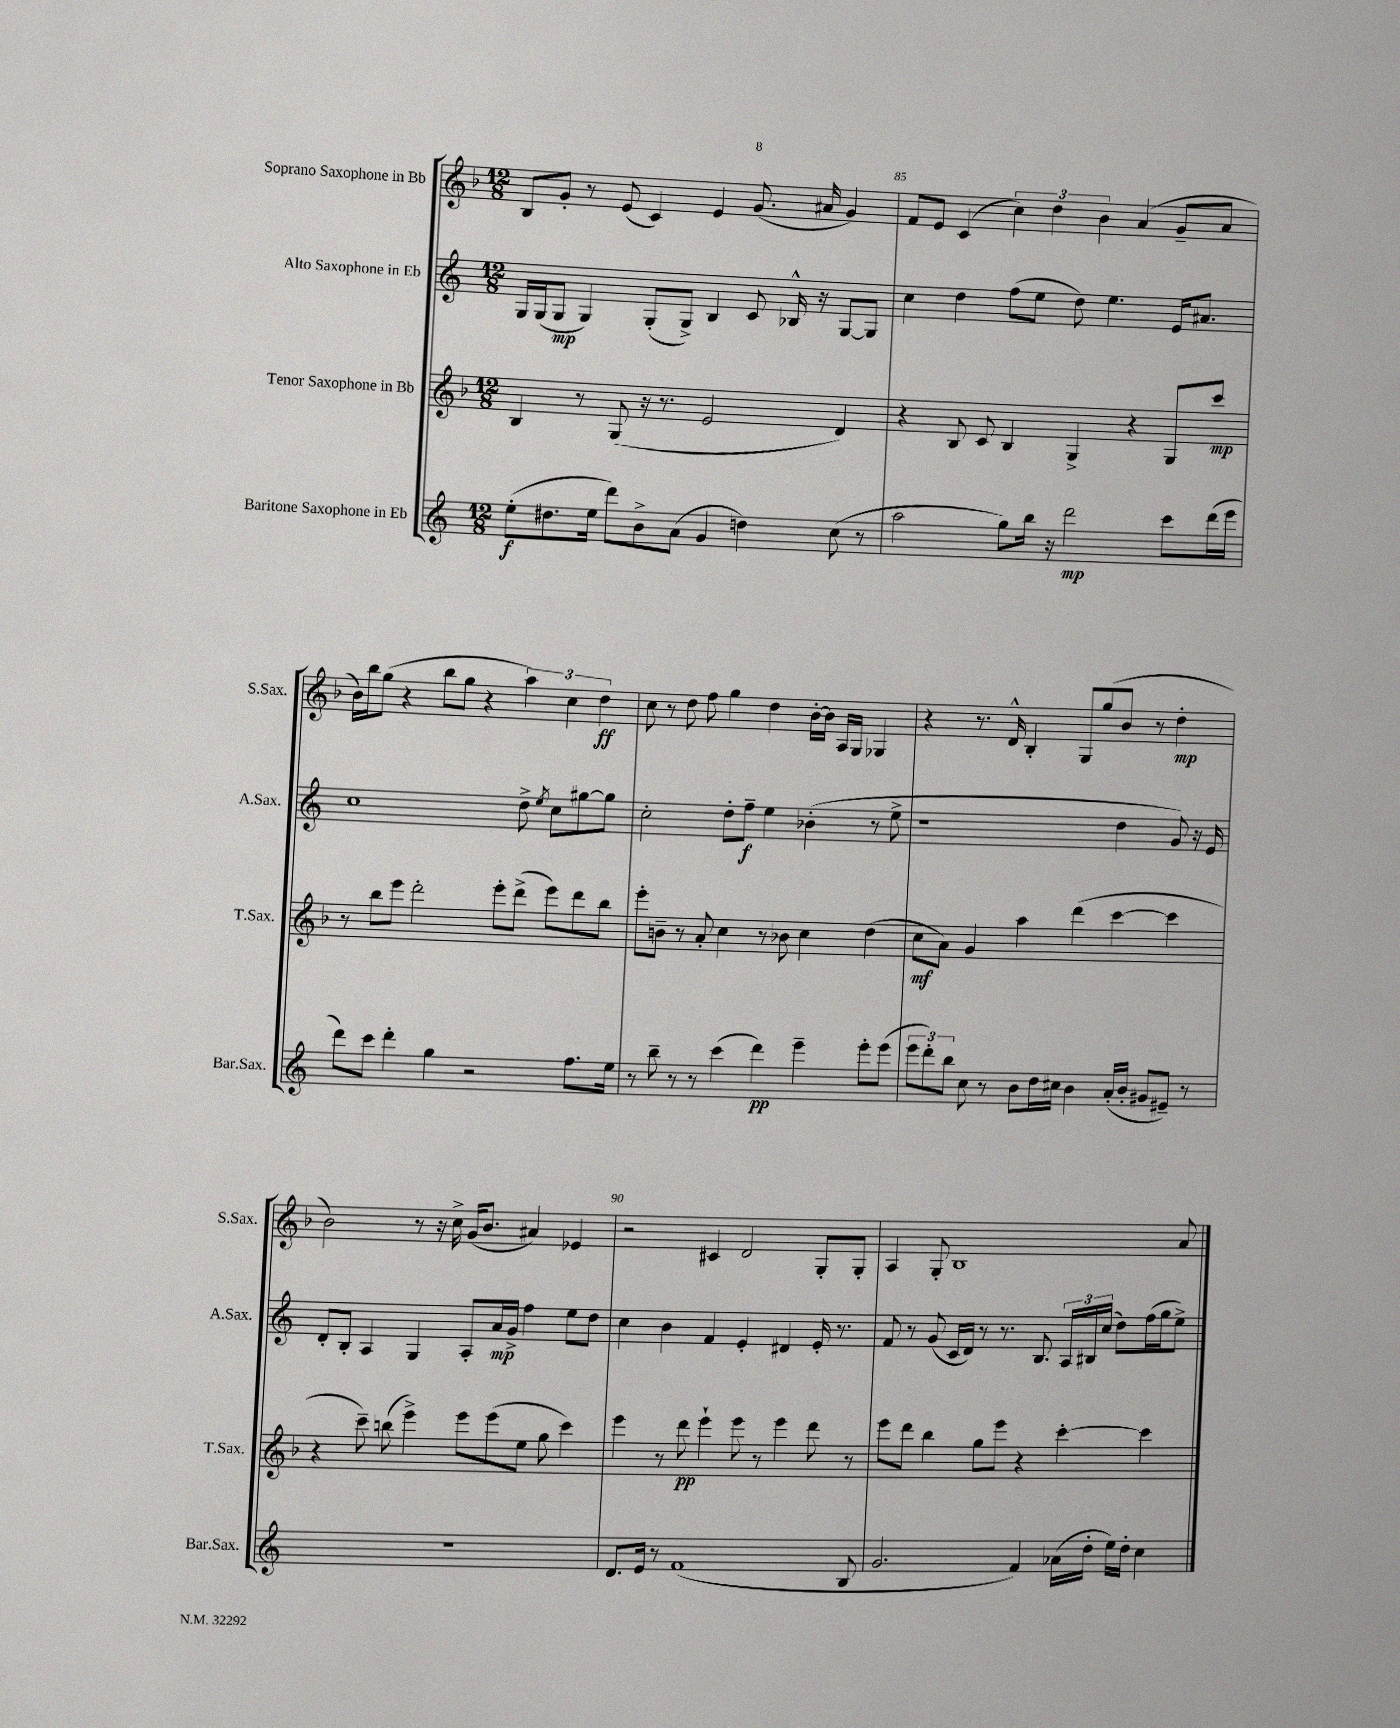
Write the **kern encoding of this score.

**kern	**kern	**kern	**kern
*staff4	*staff3	*staff2	*staff1
*clefG2	*clefG2	*clefG2	*clefG2
*k[]	*k[b-]	*k[]	*k[b-]
*M12/8	*M12/8	*M12/8	*M12/8
(8ee'	4B-	16G	8B-
.	.	(16G	.
8.dd#	.	8G	8g'
.	8r	4G)	8r
16ee	.	.	.
8ddd)	(8G	.	(8e
8b^	16r	(8G'	4c)
.	8.r	.	.
(8a	.	8G^)	.
4g	2e	4B	4e
4dd)	.	8c	(8.g
.	.	16B-^^	.
.	.	16r	16a#
(8cc	4d)	[8G	4g)
8r	.	8G]	.
=	=	=	=
2aa	4r	4cc	8f
.	.	.	8e
.	8B-	4dd	(4c
.	8c	.	.
8gg)	4B-	(8ff	6cc)
16bb	.	8ee	.
.	.	.	6dd
16r	.	.	.
2ddd	4G^	8dd)	.
.	.	.	6b-
.	.	4.ee	.
.	4r	.	(4a
8ccc	8G	16e	8g~
.	.	8.a#	.
(16ddd	8ccc	.	8a
16eee	.	.	.
=	=	=	=
8ddd)	8r	1cc	16b-)
.	.	.	16bb-
8ccc	8bb-	.	(8gg
4ddd'	8eee	.	4r
.	2ddd'	.	.
4gg	.	.	8bb-
.	.	.	8gg
2r	.	.	4r
.	8eee'	.	.
.	(8ddd^	8dd^	6aa)
.	.	8qee	.
.	8eee)	8cc	.
.	.	.	6cc
8.ff	8ddd	[8gg#	.
.	.	.	6dd
.	8bb-	8gg#]	.
16ee	.	.	.
=	=	=	=
8r	8eee'	2cc'	8cc
8bb~	8b~	.	8r
8r	8r	.	8dd
8r	8a'	.	8ff
(4ccc	4cc	8dd'	4gg
.	.	8ff~	.
4ddd)	8r	4ee	4dd
.	8b-	.	.
4eee~	4cc	(4b-'	[16b-'
.	.	.	16b-]
.	.	.	16A
.	.	.	16G
8eee'	(4dd	8r	4G-
(8eee	.	8ee^	.
=	=	=	=
12eee	8cc	1r	4r
12ddd')	.	.	.
.	8a)	.	.
12bb	.	.	.
8cc	4g	.	8.r
8r	.	.	.
.	.	.	16d^^
8b	4aa	.	4B-'
16dd	.	.	.
16cc#	.	.	.
4b	(4ddd	.	8G
.	.	.	(8gg
(16a'	[4ccc	4dd	8b-
16b'	.	.	.
8g#	.	.	8r
8e#~)	4ccc]	8g)	4dd'
8r	.	16r	.
.	.	16e	.
=	=	=	=
1.r	4r	8d'	2b-)
.	.	8B'	.
.	8ccc~)	4A	.
.	(8bb	.	.
.	4eee^)	4G	8r
.	.	.	16r
.	.	.	16cc^
.	8eee	8A'	(16g
.	.	.	8.b-
.	(8eee	16a	.
.	.	16g^	.
.	8ee	4ff	4a#)
.	8gg	.	.
.	4ccc)	8ee	4e-
.	.	8dd	.
=	=	=	=
8.d	4eee	4cc	2r
16e	.	.	.
8r	8r	4b	.
(1f	8ddd	.	.
.	4eee`	4f	4c#
.	8eee	4e'	2d
.	8r	.	.
.	4eee	4d#	.
.	8ddd	16e'	8G'
.	.	8.r	.
8B	8r	.	8G'
=	=	=	=
2.g	8eee	8f	4A
.	8ddd	8r	.
.	4bb-	(8g	8G'
.	.	16c	1B-
.	.	16d)	.
.	8gg	8r	.
.	8eee	8.r	.
4f)	4r	.	.
.	.	8.B	.
(16a-	[4ccc'	24A	.
.	.	24B#	.
16dd'	.	.	.
.	.	(24cc	.
16ee)	.	8dd)	.
16dd'	.	.	.
4cc	4ccc]	(16ff	.
.	.	16gg	.
.	.	8ee^)	8a
==	==	==	==
*-	*-	*-	*-
